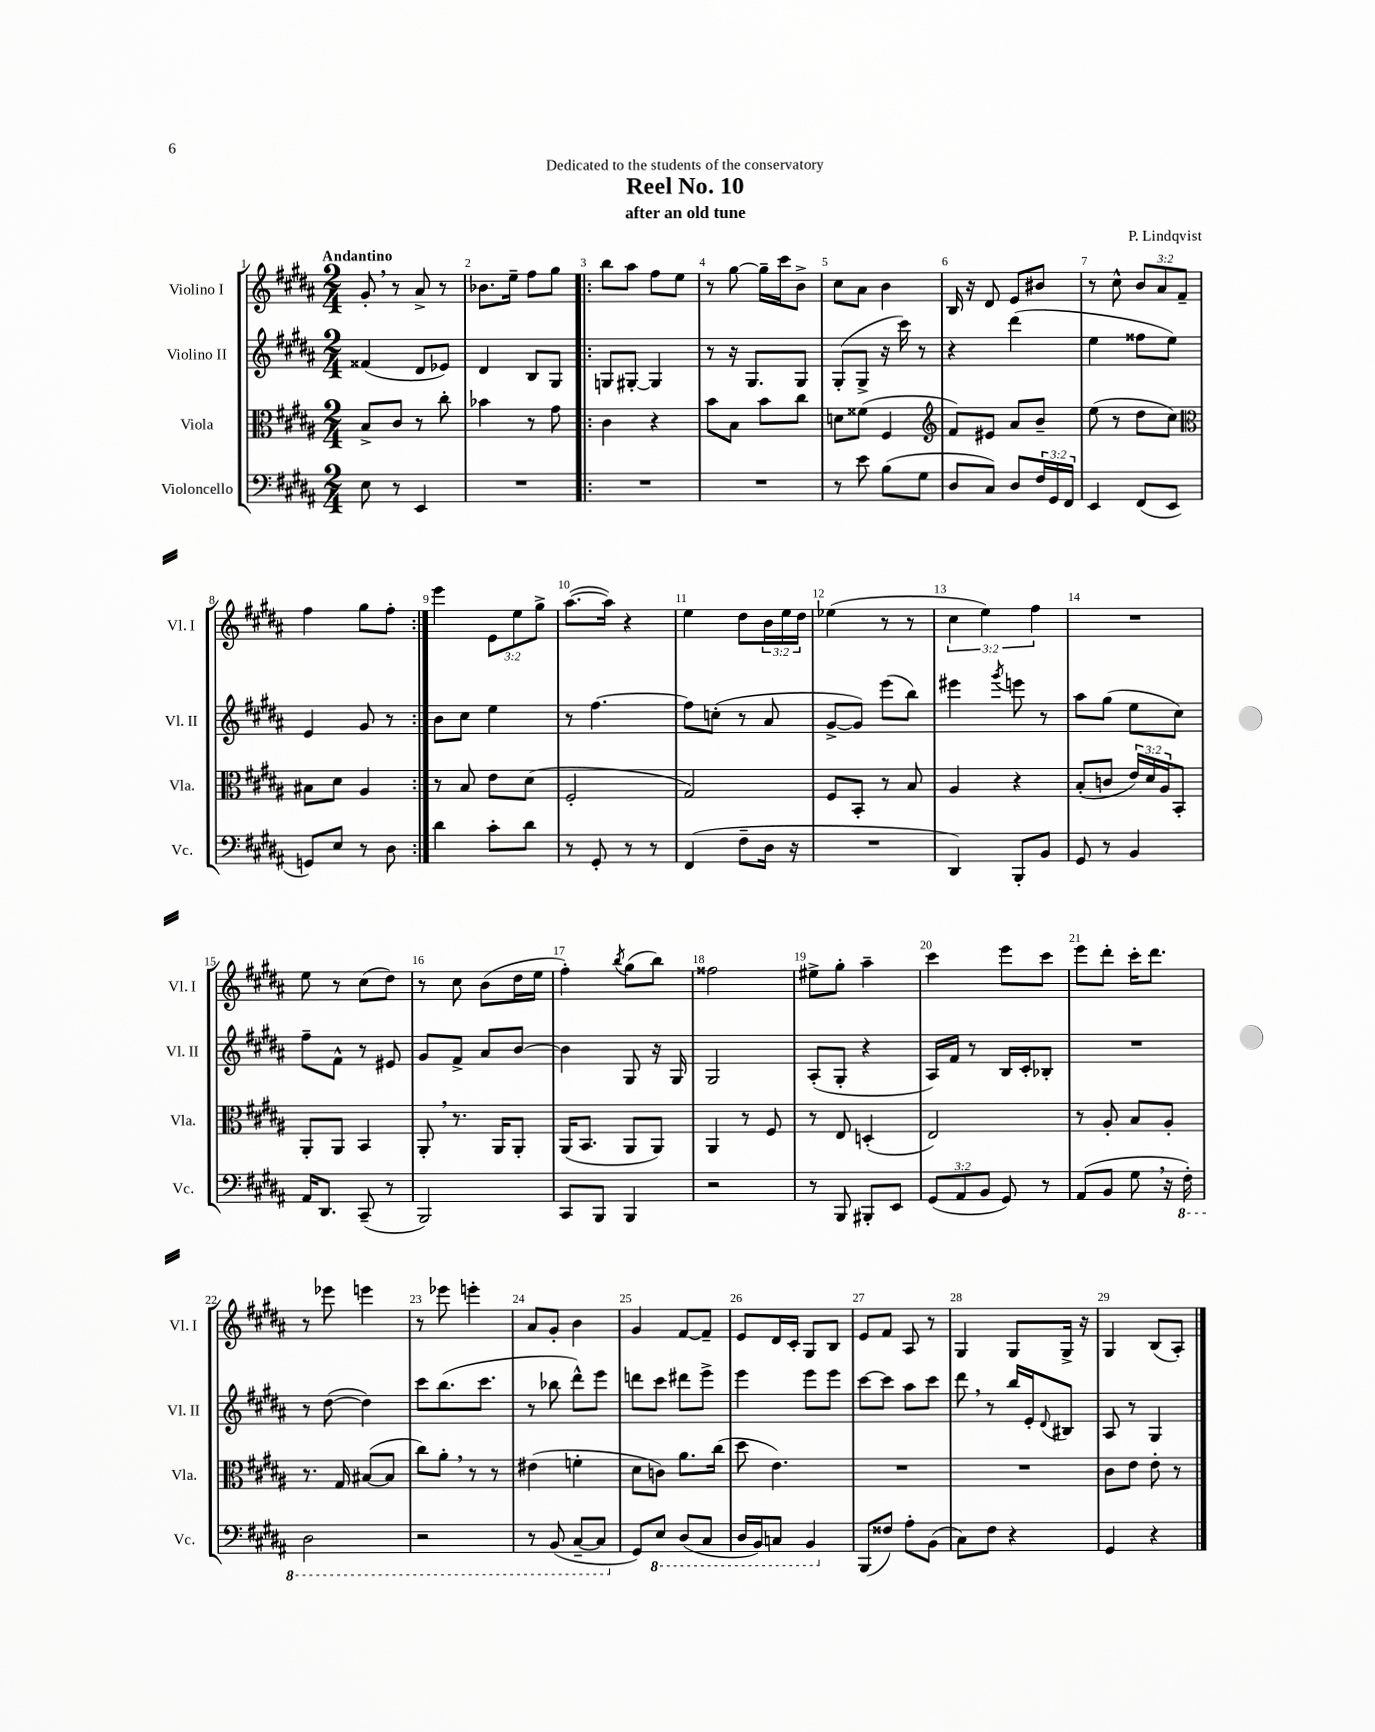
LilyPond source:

\header { title = "Reel No. 10" composer = "P. Lindqvist" subtitle = "after an old tune" dedication = "Dedicated to the students of the conservatory" }
<<
\new StaffGroup <<
\new Staff = "s0" \with { instrumentName = "Violino I" shortInstrumentName = "Vl. I" } {
    \clef treble \key b \major \numericTimeSignature \time 2/4 \override Staff.TupletNumber.text = #tuplet-number::calc-fraction-text \tempo "Andantino"
    gis'8-. \breathe r8 ais'8-> r8 |
    bes'8. e''16-- fis''8 gis''8 |
    \repeat volta 2 { b''8 ais''8 fis''8 e''8 |
    r8 gis''8~ gis''16-- cis'''16 b'8-> |
    cis''8 ais'8 b'4 |
    b16 r16 dis'8 e'8 bis'8 |
    r8 cis''8-^ \tuplet 3/2 { b'8 ais'8 fis'8-- } |
    fis''4 gis''8 fis''8-. | }
    e'''4 \tuplet 3/2 { e'8 e''8 gis''8-> } |
    ais''8.~( ais''16) r4 |
    e''4 dis''8 \tuplet 3/2 { b'16 e''16 dis''16 } |
    ees''4( r8 r8 |
    \tuplet 3/2 { cis''4 e''4) fis''4 } |
    R2 |
    e''8 r8 cis''8( dis''8) |
    r8 cis''8 b'8( dis''16 e''16 |
    fis''4-.) \acciaccatura { b''8 } gis''8( b''8) |
    fisis''2 |
    eis''8-> gis''8-. ais''4-- |
    cis'''4 e'''8 cis'''8 |
    e'''8 dis'''8-. cis'''16-. dis'''8. |
    r8 ees'''8 e'''4 |
    r8 ees'''8 e'''4-. |
    ais'8 gis'8-. b'4 |
    gis'4 fis'8~ fis'8-- |
    e'8 dis'16 cis'16-. gis8 b8 |
    e'8 fis'8 ais8 r8 |
    gis4 gis8 gis16-> r16 |
    gis4 b8( ais8-.) \bar "|." |
}
\new Staff = "s1" \with { instrumentName = "Violino II" shortInstrumentName = "Vl. II" } {
    \clef treble \key b \major \numericTimeSignature \time 2/4
    fisis'4( dis'8 ees'8) |
    dis'4 b8 gis8 |
    \repeat volta 2 { g8 gis8~-. gis4 |
    r8 r16 gis8. gis8 |
    gis8-.( gis8-> r16 cis'''16) r8 |
    r4 dis'''4( |
    e''4 fisis''8 e''8) |
    e'4 gis'8 r8 | }
    b'8 cis''8 e''4 |
    r8 fis''4.~ |
    fis''8 c''8-.( r8 ais'8 |
    gis'8~-> gis'8) e'''8( b''8) |
    eis'''4 \acciaccatura { gis'''8 } e'''8 r8 |
    ais''8 gis''8( e''8 cis''8) |
    fis''8-- fis'8-^ r8 eis'8 |
    gis'8 fis'8-> ais'8 b'8~ |
    b'4 gis8 r16 gis16 |
    gis2 |
    ais8-.( gis8-. r4 |
    ais16) fis'16 r8 b16 cis'16-. bes8-. |
    R2 |
    r8 dis''8~( dis''4) |
    cis'''8 b''8.( cis'''8. |
    r8 bes''8 dis'''8-^) e'''8 |
    d'''8 cis'''8 dis'''8 e'''8-> |
    e'''4 e'''8 e'''8 |
    cis'''8~ cis'''8 ais''8 cis'''8 |
    dis'''8 \breathe r8 b''16 e'16-. \appoggiatura { dis'8 } bis8 |
    ais8 r8 gis4 \bar "|." |
}
\new Staff = "s2" \with { instrumentName = "Viola" shortInstrumentName = "Vla." } {
    \clef alto \key b \major \numericTimeSignature \time 2/4 \override Staff.TupletNumber.text = #tuplet-number::calc-fraction-text
    b8-> cis'8 r8 cis''8-. |
    bes'4 r8 gis'8 |
    \repeat volta 2 { cis'4 r4 |
    b'8 b8 b'8 cis''8 |
    d'8 fisis'8( fis4 |
    \clef treble fis'8) eis'8 ais'8 b'8-- |
    e''8( r8 dis''8 cis''8) |
    \clef alto bis8 dis'8 ais4 | }
    r8 b8 e'8 dis'8( |
    fis2-. |
    gis2) |
    fis8 b,8-. r8 b8 |
    ais4 r4 |
    b8-.( c'8 \tuplet 3/2 { e'16) dis'16 ais16 } b,8-. |
    ais,8-. ais,8 b,4 |
    ais,8-. \breathe r8. ais,16 ais,8-. |
    ais,16( b,8. ais,8 ais,8) |
    ais,4 r8 fis8 |
    r8 e8 d4-.( |
    e2) |
    r8 ais8-. b8 ais8-. |
    r8. gis16 bis8~( bis8 |
    cis''8) ais'8-. \breathe r8 r8 |
    eis'4( f'4-. |
    dis'8 c'8) ais'8. cis''16( |
    dis''8 e'4.) |
    R2 |
    R2 |
    cis'8 e'8 e'8-. r8 \bar "|." |
}
\new Staff = "s3" \with { instrumentName = "Violoncello" shortInstrumentName = "Vc." } {
    \clef bass \key b \major \numericTimeSignature \time 2/4 \override Staff.TupletNumber.text = #tuplet-number::calc-fraction-text
    e8 r8 e,4 |
    R2 |
    \repeat volta 2 { R2 |
    R2 |
    r8 e'8 b8( gis8 |
    dis8 cis8) dis8 \tuplet 3/2 { fis16 gis,16 fis,16 } |
    e,4 fis,8( e,8 |
    g,8) e8 r8 dis8 | }
    dis'4 cis'8-. dis'8 |
    r8 gis,8-. r8 r8 |
    fis,4( fis8-- dis16 r16 |
    R2 |
    dis,4) b,,8-. b,8 |
    gis,8 r8 b,4 |
    ais,16 dis,8. cis,8--( r8 |
    b,,2) |
    cis,8 b,,8 b,,4 |
    r2 |
    r8 b,,8 bis,,8-. e,8 |
    \tuplet 3/2 { gis,8( ais,8 b,8 } gis,8) r8 |
    ais,8( b,8 gis8 \breathe r16 \ottava #-1 fis,16-.) |
    dis,2 |
    r2 |
    r8 b,,8( cis,8~-- cis,8 \ottava #0 |
    gis,8) \ottava #-1 e,8 dis,8( cis,8 |
    dis,16 b,,16) c,8 b,,4 \ottava #0 |
    b,,8( fisis8) ais8-. b,8( |
    cis8) fis8 r4 |
    gis,4 r4 \bar "|." |
}
>>
>>
\layout { \context { \Score \override BarNumber.break-visibility = ##(#f #t #t) barNumberVisibility = #all-bar-numbers-visible } }
